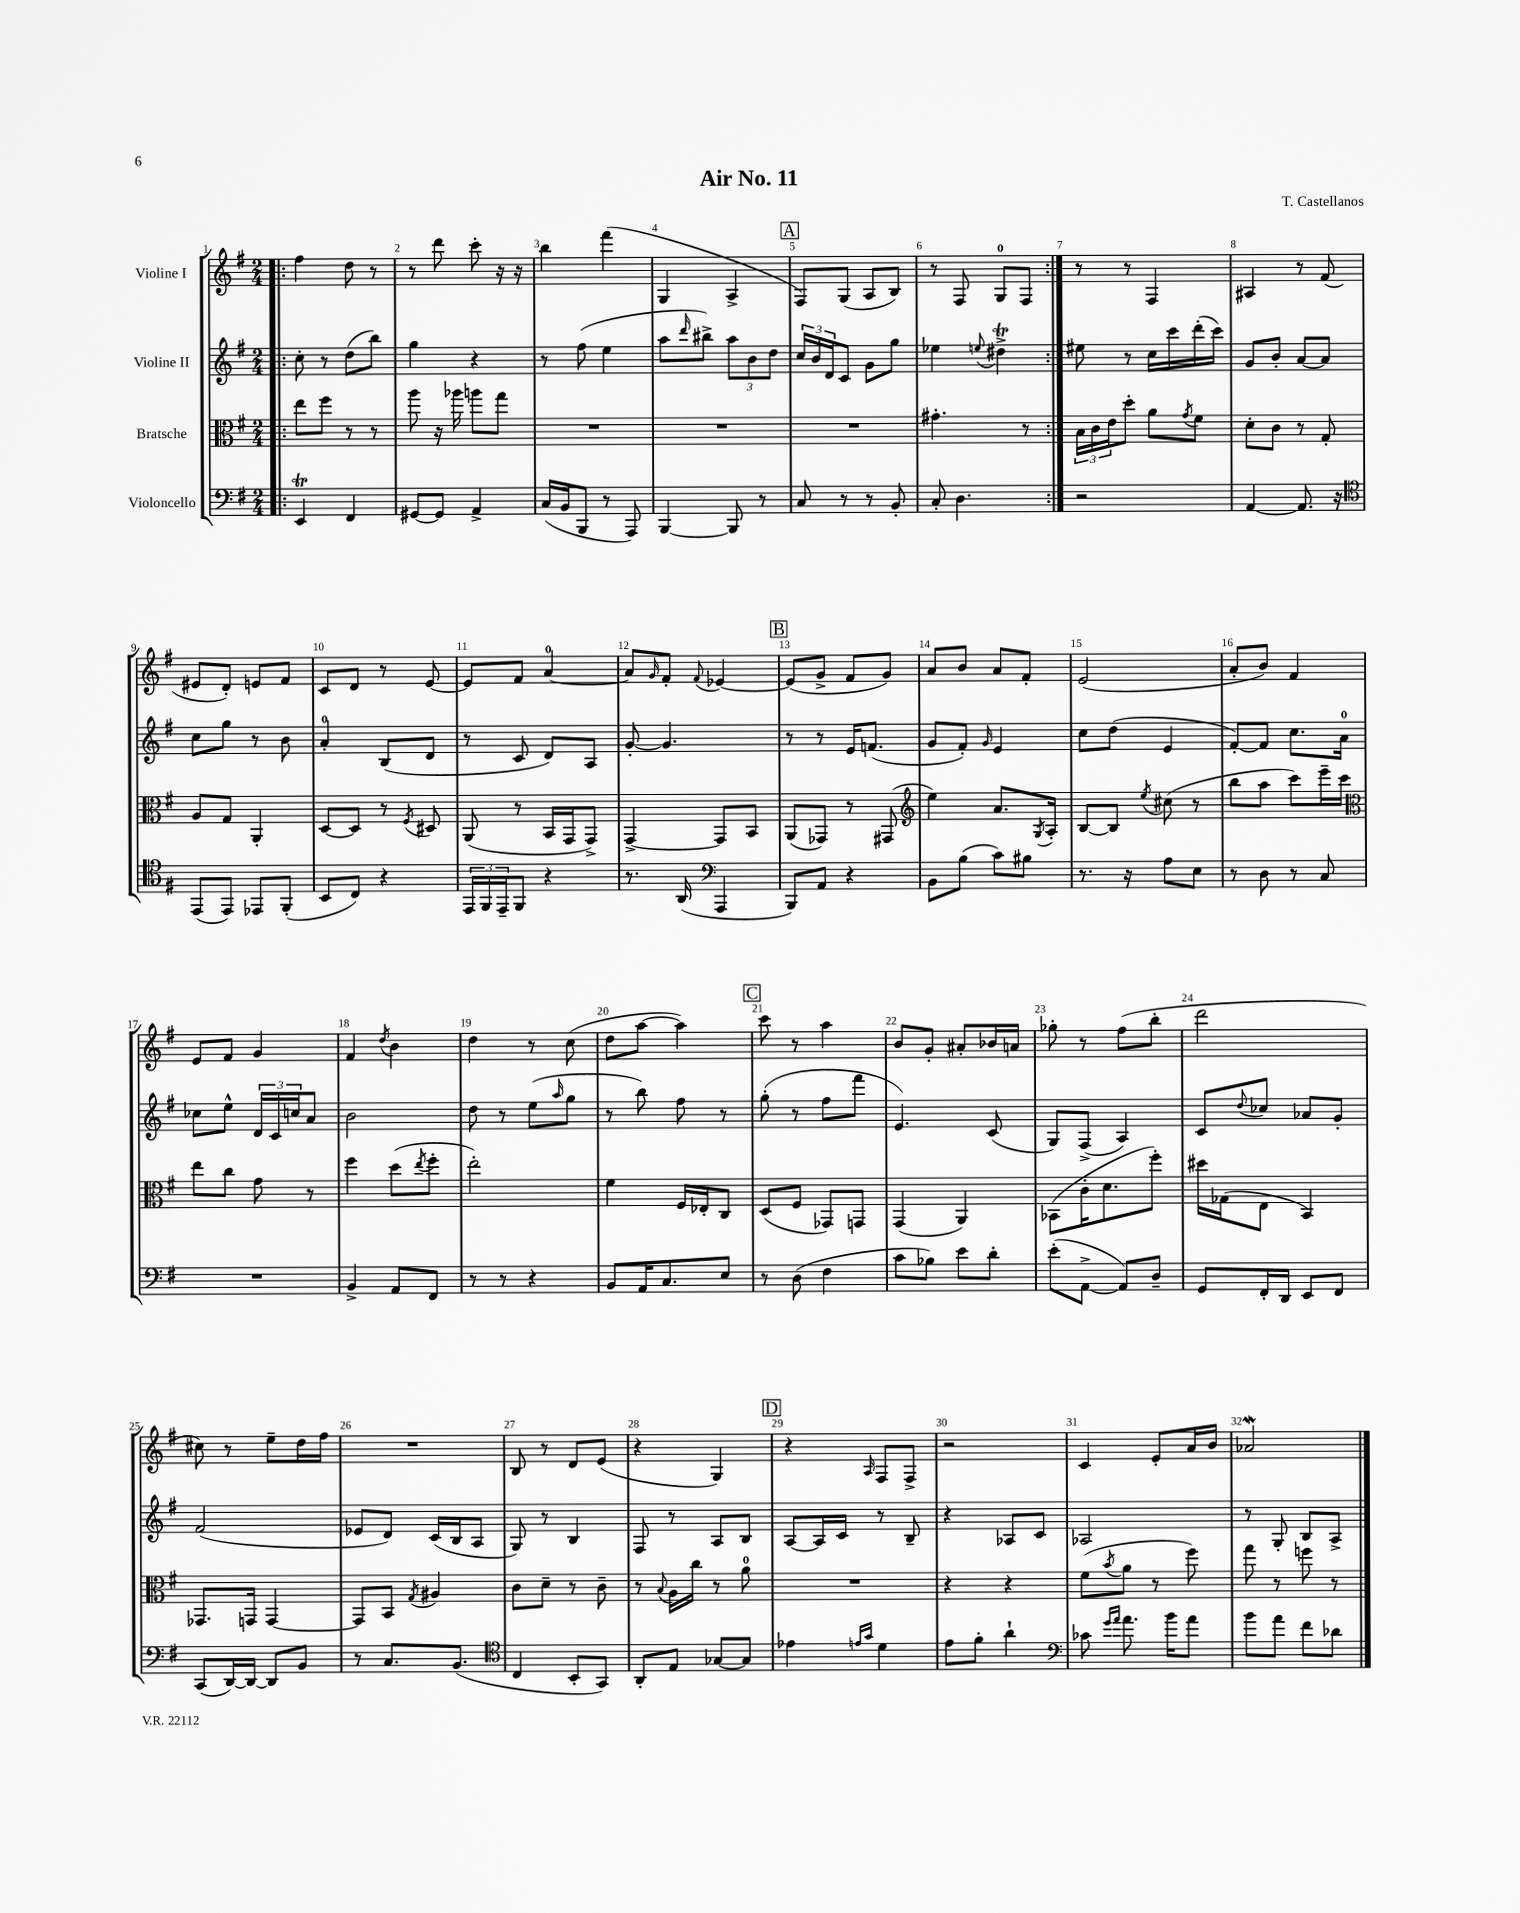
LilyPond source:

\header { title = "Air No. 11" composer = "T. Castellanos" }
<<
\new StaffGroup <<
\new Staff = "s0" \with { instrumentName = "Violine I" } {
    \clef treble \key g \major \numericTimeSignature \time 2/4
    \repeat volta 2 { \bar ".|:" fis''4 d''8 r8 |
    r8 d'''8 c'''8-. r16 r16 |
    b''4 fis'''4( |
    g4 a4-> |
    \mark \markup { \box "A" } fis8) g8( a8 b8) |
    r8 fis8 g8-0 fis8 | }
    r8 r8 fis4 |
    ais4 r8 fis'8( |
    eis'8 d'8-.) e'8 fis'8 |
    c'8 d'8 r8 e'8~ |
    e'8 fis'8 a'4-0~ |
    a'8 \grace { g'16 } fis'8-. \appoggiatura { fis'8 } ees'4~ |
    \mark \markup { \box "B" } ees'8( g'8-> fis'8 g'8) |
    a'8 b'8 a'8 fis'8-. |
    e'2( |
    a'8-. b'8) fis'4 |
    e'8 fis'8 g'4 |
    fis'4 \acciaccatura { d''8 } b'4 |
    d''4 r8 c''8( |
    d''8 a''8~ a''4) |
    \mark \markup { \box "C" } c'''8 r8 a''4 |
    b'8 g'8-. ais'8-. bes'16 a'16 |
    ges''8-. r8 fis''8( b''8-. |
    d'''2 |
    cis''8) r8 e''8-- d''16 fis''16 |
    R2 |
    b8 r8 d'8 e'8( |
    r4 g4) |
    \mark \markup { \box "D" } r4 \grace { a16 } fis8 fis8-> |
    r2 |
    c'4 e'8-. a'16 b'16 |
    aes'2\mordent \bar "|." |
}
\new Staff = "s1" \with { instrumentName = "Violine II" } {
    \clef treble \key g \major \numericTimeSignature \time 2/4
    \repeat volta 2 { \bar ".|:" c''8-. r8 d''8( b''8) |
    g''4 r4 |
    r8 fis''8( e''4 |
    a''8 \grace { d'''16 } bis''8->) \tuplet 3/2 { a''8 b'8 d''8 } |
    \mark \markup { \box "A" } \tuplet 3/2 { c''16 b'16 d'16 } c'8 g'8 g''8 |
    ees''4 \appoggiatura { e''8 } dis''4->\trill | }
    eis''8 r8 c''16 c'''16 d'''16-.( c'''16) |
    g'8 b'8-. a'8~ a'8 |
    c''8 g''8 r8 b'8 |
    a'4-0-. b8( d'8 |
    r8 c'8 d'8) a8 |
    g'8~-. g'4. |
    \mark \markup { \box "B" } r8 r8 e'16 f'8.( |
    g'8 fis'8-.) \grace { g'16 } e'4 |
    c''8 d''8( e'4 |
    fis'8~-.) fis'8 c''8. a'16-0 |
    ces''8 e''8-^ \tuplet 3/2 { d'16 c'16 c''16 } a'8 |
    b'2 |
    d''8 r8 e''8( \grace { a''16 } g''8 |
    r8 b''8) fis''8 r8 |
    \mark \markup { \box "C" } g''8-.( r8 fis''8 fis'''8 |
    e'4.) c'8( |
    g8) fis8->( a4) |
    c'8 \appoggiatura { d''8 } ces''8 aes'8 g'8-. |
    fis'2( |
    ees'8 d'8) c'16( b16 a8 |
    g8) r8 b4 |
    fis8 r8 a8 b8 |
    \mark \markup { \box "D" } a8~ a16 c'16 r8 b8-- |
    r4 aes8 c'8 |
    aes2 |
    r8 g8-. b8 a8-> \bar "|." |
}
\new Staff = "s2" \with { instrumentName = "Bratsche" } {
    \clef alto \key g \major \numericTimeSignature \time 2/4
    \repeat volta 2 { \bar ".|:" e''8 fis''8 r8 r8 |
    a''8 r16 aes''16 a''8 g''8 |
    R2 |
    R2 |
    \mark \markup { \box "A" } R2 |
    gis'4.-. r8 | }
    \tuplet 3/2 { b16 c'16 e'16 } d''8-. a'8 \acciaccatura { g'8 } fis'8 |
    d'8-. c'8 r8 g8-. |
    a8 g8 a,4-. |
    d8~ d8 r8 \acciaccatura { fis8 } dis8 |
    a,8( r8 b,16 g,16 g,8->) |
    g,4~-> g,8 b,8 |
    \mark \markup { \box "B" } a,8( ges,8) r8 gis,8( |
    \clef treble e''4) a'8. \acciaccatura { g8 } a16-. |
    b8~ b8 \acciaccatura { e''8 } cis''8( r8 |
    b''8 a''8 c'''8) e'''16-- c'''16 |
    \clef alto e''8 c''8 g'8 r8 |
    fis''4 d''8( \acciaccatura { e''8 } fis''8-. |
    e''2-.) |
    fis'4 fis16 ees16-. c8 |
    \mark \markup { \box "C" } d8( fis8 ges,8) g,8 |
    g,4( a,4) |
    bes,8( c'16-. d'8. fis''8-.) |
    dis''16 ges16( e8 b,4) |
    ges,8. g,16 g,4~ |
    g,8 b,8 \acciaccatura { g8 } ais4 |
    c'8 d'8-- r8 c'8-- |
    r8 \appoggiatura { b8 } a16 c''16 r8 a'8-0 |
    \mark \markup { \box "D" } R2 |
    r4 r4 |
    fis'8( \acciaccatura { b'8 } a'8 r8 fis''8) |
    g''8 r8 f''8 r8 \bar "|." |
}
\new Staff = "s3" \with { instrumentName = "Violoncello" } {
    \clef bass \key g \major \numericTimeSignature \time 2/4
    \repeat volta 2 { \bar ".|:" e,4\trill fis,4 |
    gis,8~ gis,8 a,4-> |
    c16( b,16 b,,8 r8 a,,8) |
    b,,4~ b,,8 r8 |
    \mark \markup { \box "A" } c8 r8 r8 b,8-. |
    c8-. d4. | }
    r2 |
    a,4~ a,8. r16 |
    \clef tenor e,8( e,8) ees,8 fis,8-.( |
    b,8 c8) r4 |
    \tuplet 3/2 { e,16 fis,16 e,16-- } fis,8 r4 |
    r8. a,16( \clef bass a,,4 |
    \mark \markup { \box "B" } b,,8) a,8 r4 |
    b,8 b8( c'8) bis8 |
    r8. r16 a8 e8 |
    r8 d8 r8 c8 |
    R2 |
    b,4-> a,8 fis,8 |
    r8 r8 r4 |
    b,8 a,16 c8. e8 |
    \mark \markup { \box "C" } r8 d8( fis4 |
    c'8 bes8) e'8 d'8-. |
    e'8-.( a,8~-> a,8) d8-- |
    g,8 fis,16-. d,16 e,8 fis,8 |
    c,8( d,16~) d,16~ d,8 b,8 |
    r8 c8. b,8.( |
    \clef tenor c4 b,8-. g,8) |
    a,8-. e8 ges8~ ges8 |
    \mark \markup { \box "D" } ees'4 \grace { e'16 g'16 } d'4 |
    e'8 fis'8-. a'4-! |
    \clef bass ces'8 \grace { g'16 a'16 } a'8. b'16 a'8 |
    b'8 a'8 fis'8 des'8 \bar "|." |
}
>>
>>
\layout { \context { \Score \override BarNumber.break-visibility = ##(#f #t #t) barNumberVisibility = #all-bar-numbers-visible } }
